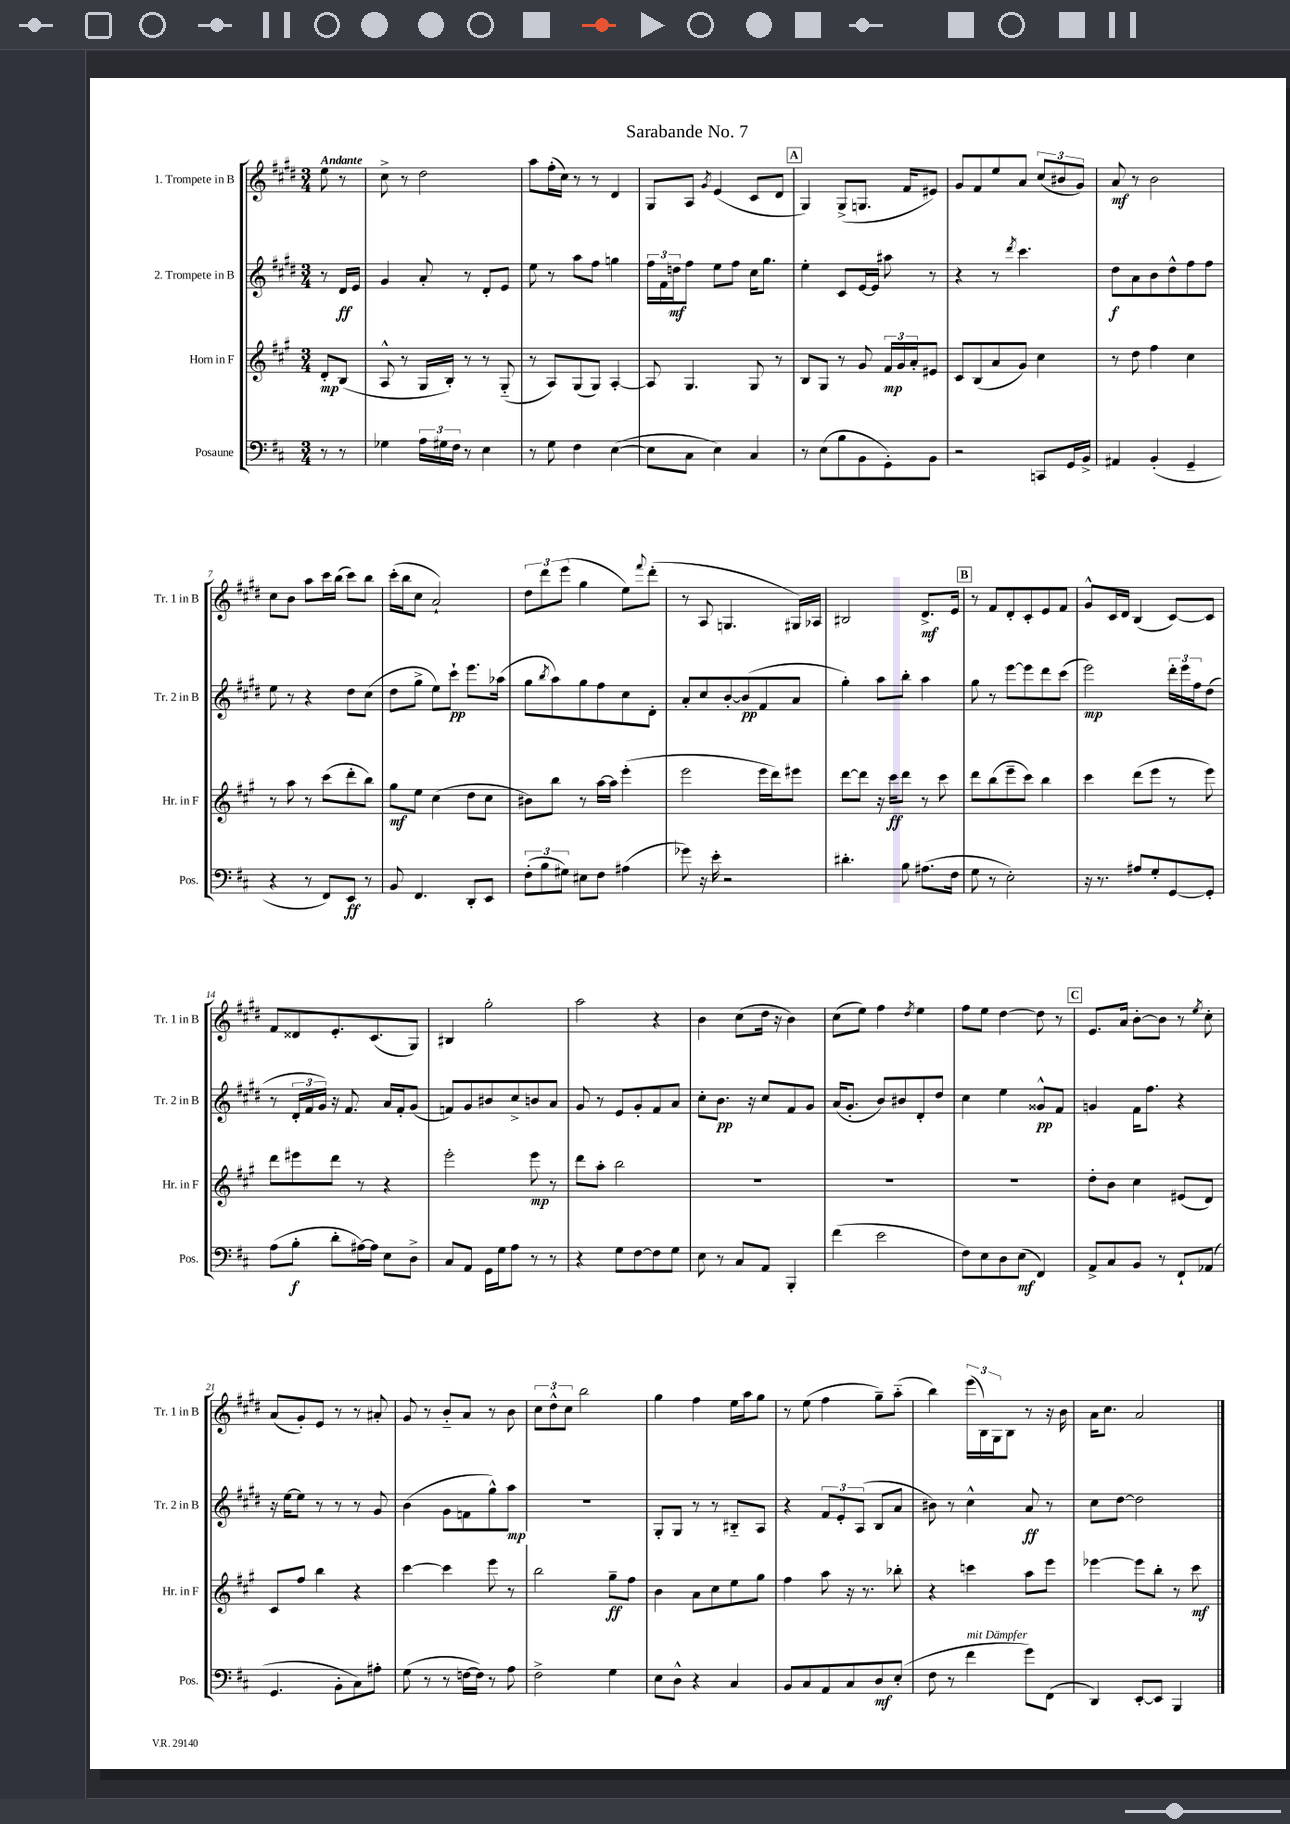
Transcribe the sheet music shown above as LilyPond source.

\header { title = "Sarabande No. 7" }
<<
\new StaffGroup <<
\new Staff = "s0" \with { instrumentName = "1. Trompete in B" shortInstrumentName = "Tr. 1 in B" } {
    \clef treble \key e \major \numericTimeSignature \time 3/4 \partial 4 \tempo "Andante"
    e''8 r8 |
    cis''8-> r8 dis''2 |
    a''8 fis''16-.( cis''16) r8 r8 dis'4 |
    gis8 a8 \acciaccatura { gis'8 } e'4( cis'8 dis'8 |
    \mark \markup { \box "A" } gis4) gis8->( g8. fis'16 eis'8) |
    gis'8 fis'8 e''8 a'8 \tuplet 3/2 { cis''8( bis'8 gis'8) } |
    a'8\mf r8 b'2 |
    cis''8 b'8 a''8 cis'''16 b''16( cis'''8) b''8 |
    cis'''16-.( b''16 cis''8 a'2-!) |
    \tuplet 3/2 { dis''8 dis'''8 e'''8( } gis''4 e''8) \appoggiatura { fis'''8 } dis'''8-.( |
    r8 a8 g4. gis16) aes16 |
    bis2 dis'8.->\mf e'16 |
    \mark \markup { \box "B" } r8 fis'8 dis'8-. cis'8-. e'8 fis'8 |
    gis'8-^ cis'16 dis'16 b4( cis'8~) cis'8 |
    fis'8 disis'8 e'8.-. cis'8.( gis8) |
    bis4 gis''2-. |
    a''2 r4 |
    b'4 cis''8( dis''16 r16 b'4) |
    cis''8( e''8) fis''4 \acciaccatura { dis''8 } e''4 |
    fis''8 e''8 dis''4~ dis''8 r8 |
    \mark \markup { \box "C" } e'8. a'16 b'8~-. b'8 r8 \acciaccatura { e''8 } cis''8-. |
    a'8( gis'8-.) e'8 r8 r8 ais'8-. |
    gis'8 r8 b'8-_ a'8 r8 b'8 |
    \tuplet 3/2 { cis''8 dis''8-^ cis''8 } b''2 |
    gis''4 fis''4 e''16 a''16 gis''8 |
    r8 e''8( fis''4 gis''8--) a''8-_( |
    b''4) \tuplet 3/2 { e'''16( b16) gis16 } b8 r8 r16 b'16 |
    a'16 cis''8. a'2 \bar "|." |
}
\new Staff = "s1" \with { instrumentName = "2. Trompete in B" shortInstrumentName = "Tr. 2 in B" } {
    \clef treble \key e \major \numericTimeSignature \time 3/4 \partial 4
    r8 dis'16\ff e'16 |
    gis'4 a'8-. r8 dis'8-. e'8 |
    e''8 r8 a''8 fis''8 g''4 |
    \tuplet 3/2 { fis''16 fis'16 d''16\mf } fis''8 e''8 fis''8 cis''16 gis''8. |
    \mark \markup { \box "A" } e''4-. cis'8 e'16~ e'16 ais''8 r8 |
    r4 r8 \acciaccatura { dis'''8 } cis'''4. |
    dis''8\f a'8 b'8 dis''8-^ fis''8 fis''8 |
    e''8 r8 r4 dis''8 cis''8( |
    dis''8 gis''8-> e''8) cis'''8-!\pp e'''8. aes''16( |
    gis''8 \acciaccatura { b''8 } a''8) gis''8 fis''8 cis''8 dis'8-. |
    a'8-. cis''8 b'8~-. b'8\pp( fis'8 a'8 |
    gis''4-.) a''8 b''8-. a''4 |
    \mark \markup { \box "B" } gis''8 r8 e'''8~ e'''8 dis'''8 cis'''8( |
    e'''2\mp) \tuplet 3/2 { dis'''16-. e'''16 fis''16 } dis''8( |
    r8 \tuplet 3/2 { dis'16-. fis'16 gis'16) } r16 fis'8. a'16 fis'16-. gis'8( |
    f'8) gis'8 bis'8 cis''8-> b'8 a'8 |
    gis'8 r8 e'8 gis'8-. fis'8 a'8 |
    cis''8-. b'8.\pp r16 cis''8 fis'8 gis'8 |
    a'16( gis'8.-. b'8) bis'8 dis'8-. dis''8 |
    cis''4 e''4 gisis'8-^\pp fis'8 |
    \mark \markup { \box "C" } g'4 fis'16 fis''8. r4 |
    r16 e''16~ e''8 r8 r8 r8 gis'8 |
    b'4( gis'8 f'8 gis''8-^) a''8\mp |
    R2. |
    gis8-. gis8 r8 r8 bis8-_ a8 |
    r4 \tuplet 3/2 { fis'8 e'8-. a8( } b8 a'8 |
    bis'8) r8 cis''4-^ a'8\ff r8 |
    cis''8 dis''8~ dis''2 \bar "|." |
}
\new Staff = "s2" \with { instrumentName = "Horn in F" shortInstrumentName = "Hr. in F" } {
    \clef treble \key a \major \numericTimeSignature \time 3/4 \partial 4
    d'8-.\mp b8( |
    a8-^ r8 gis16 b16-.) r8 r8 gis8-_( |
    r8 a8) gis8( gis8) a4~-. |
    a8 gis4. gis8 r8 |
    \mark \markup { \box "A" } b8 gis8 r8 gis'8 \tuplet 3/2 { fis'16\mp gis'16 a'16-. } eis'8 |
    cis'8 b8( a'8 gis'8) cis''4 |
    r8 d''8 fis''4 cis''4 |
    r8 a''8 r8 cis'''8( d'''8-. b''8) |
    gis''8\mf e''8 cis''4( d''8 cis''8 |
    bis'8) b''8 r8 a''16~ a''16 e'''4-.( |
    e'''2 e'''16 d'''16) eis'''8 |
    d'''8~ d'''8 r16 cis'''16\ff d'''8 r8 cis'''8 |
    \mark \markup { \box "B" } d'''8 b''8( e'''8-- cis'''8) b''4 |
    cis'''4 d'''8( e'''8 r8 e'''8) |
    d'''8 eis'''8 d'''8 r8 r4 |
    e'''2-. e'''8\mp r8 |
    d'''8 a''8-. b''2 |
    R2. |
    R2. |
    R2. |
    \mark \markup { \box "C" } d''8-. b'8 cis''4 eis'8( d'8) |
    cis'8 fis''8 b''4 r4 |
    cis'''4~ cis'''4 e'''8 r8 |
    b''2 gis''8--\ff fis''8 |
    b'4 a'8 cis''8 e''8 gis''8 |
    fis''4 a''8 r16 r8. bes''8-. |
    r4 c'''4 a''8 e'''8 |
    ees'''4~ ees'''8 b''8-. r8 cis'''8\mf \bar "|." |
}
\new Staff = "s3" \with { instrumentName = "Posaune" shortInstrumentName = "Pos." } {
    \clef bass \key d \major \numericTimeSignature \time 3/4 \partial 4
    r8 r8 |
    ges4 \tuplet 3/2 { a16 gis16 fis16 } r8 e4 |
    r8 g8 fis4 e4~( |
    e8 cis8 e4) cis4 |
    \mark \markup { \box "A" } r8 e8( b8 b,8 g,8-.) b,8 |
    r2 c,8 g,16 b,16-> |
    ais,4 b,4-.( g,4-- |
    r4 r8 fis,8) e,8\ff r8 |
    b,8 fis,4. d,8-. e,8 |
    \tuplet 3/2 { fis8-.( b8 gis8) } eis8 fis8 ais4( |
    ges'8) r16 e'16-. r2 |
    dis'4.-. b8 ais8.( fis16 |
    \mark \markup { \box "B" } g8 r8 e2-.) |
    r16 r8. ais8 g8-. g,8~ g,8-. |
    a8( b8-.\f d'8-. ais16~) ais16 e8 d8-> |
    cis8 a,8 g,16 g16 a8 r8 r8 |
    r4 g8 fis8~ fis8 g8 |
    e8 r8 cis8 a,8 b,,4-. |
    fis'4( e'2 |
    fis8) e8 d8 e8\mf( fis,4) |
    \mark \markup { \box "C" } a,8-> cis8 b,8 r8 fis,8-! aes,8( |
    g,4. b,8-. cis8) ais8-. |
    g8( r8 r8 f16~ f16) r8 a8 |
    fis2-> g4 |
    e8 d8-^ r4 cis4 |
    b,8 cis8 a,8 cis8 d8\mf e8-.( |
    fis8 r8 fis'4^\markup { \italic "mit Dämpfer" } g'8) fis,8( |
    d,4) e,8~-. e,8 b,,4 \bar "|." |
}
>>
>>
